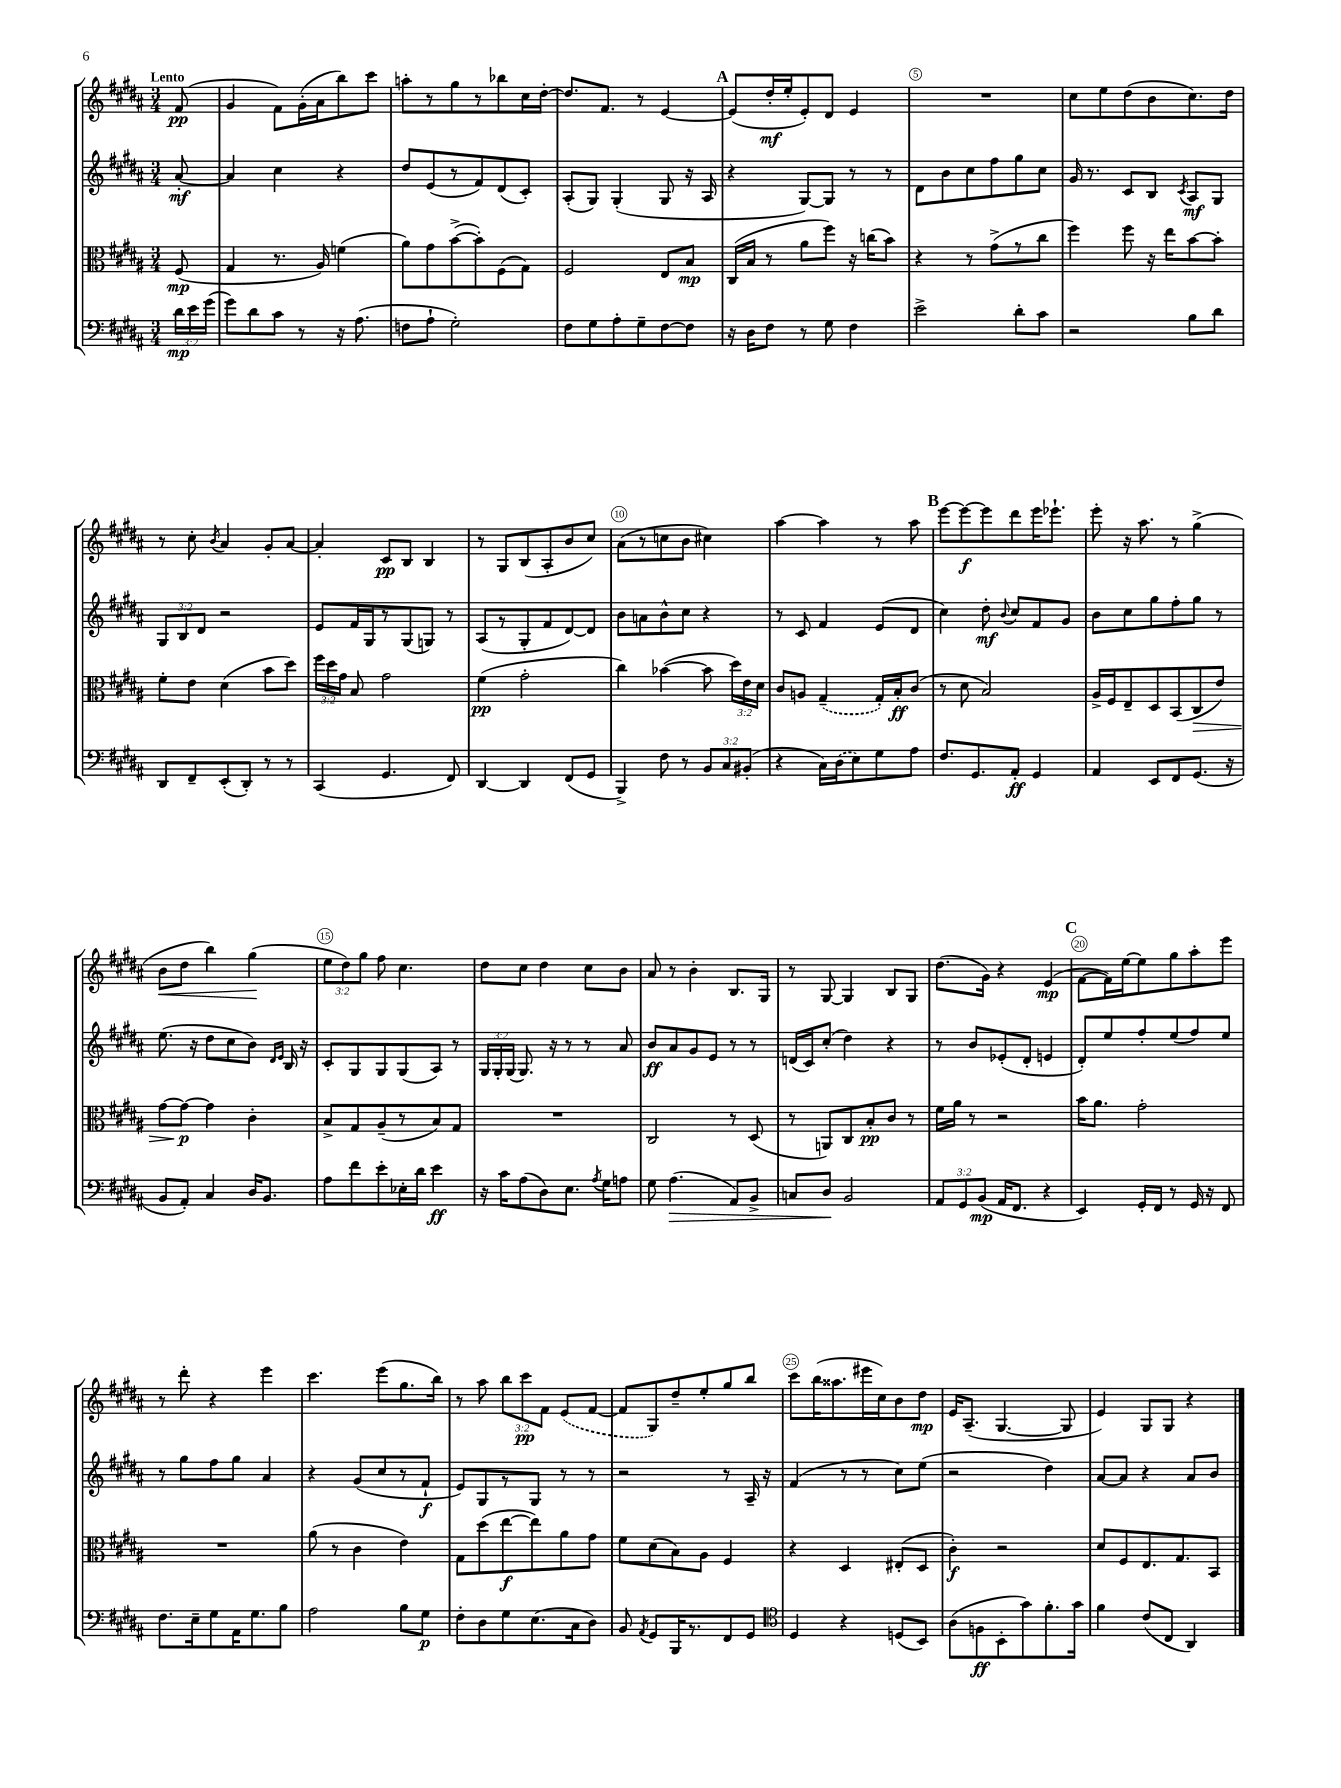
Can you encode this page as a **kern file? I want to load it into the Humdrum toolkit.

**kern	**kern	**kern	**kern
*staff4	*staff3	*staff2	*staff1
*clefF4	*clefC3	*clefG2	*clefG2
*k[f#c#g#d#a#]	*k[f#c#g#d#a#]	*k[f#c#g#d#a#]	*k[f#c#g#d#a#]
*M3/4	*M3/4	*M3/4	*M3/4
24d#	(8F#	[8a#'	(8f#
24e	.	.	.
(24g#	.	.	.
=	=	=	=
8g#)	4G#	4a#]	4g#
8d#	.	.	.
8c#	8.r	4cc#	8f#)
8r	.	.	(16g#'
.	16A#)	.	16a#
16r	(4f	4r	8bb)
(8.A#	.	.	.
.	.	.	8ccc#
=	=	=	=
8F	8a#)	8dd#	8aa'
8A#`	8g#	(8e	8r
2G#')	([8b^	8r	8gg#
.	8b'])	8f#)	8r
.	(8F#	(8d#	8bb-
.	8G#)	8c#')	16cc#
.	.	.	[16dd#'
=	=	=	=
8F#	2F#	(8A#'	8.dd#]
8G#	.	8G#)	.
.	.	.	8.f#
8A#'	.	(4G#'	.
8G#~	.	.	8r
[8F#	8E	8G#	[4e
8F#]	8B	16r	.
.	.	16A#	.
=	=	=	=
16r	(16C#	4r	(8e]
16D#	16B	.	.
8F#	8r	.	16dd#'
.	.	.	16ee'
8r	8a#	[8G#)	8e')
8G#	8ff#)	8G#]	8d#
4F#	16r	8r	4e
.	(16cc	.	.
.	8b)	8r	.
=	=	=	=
2e^	4r	8d#	2.r
.	.	8b	.
.	8r	8cc#	.
.	(8g#^	8ff#	.
8d#'	8r	8gg#	.
8c#	8cc#	8cc#	.
=	=	=	=
2r	4ff#)	16g#	8cc#
.	.	8.r	.
.	.	.	8ee
.	8ff#	8c#	(8dd#
.	16r	8B	8b
.	16ee	.	.
.	.	8qc#	.
8B	[8b	8A#	8.cc#)
8d#	8b']	8G#	.
.	.	.	16dd#
=	=	=	=
8DD#	8f#'	12G#	8r
.	.	12B	.
8FF#~	8e	.	8cc#'
.	.	12d#	.
.	.	.	8qb
(8EE'	(4d#	2r	4a#
8DD#')	.	.	.
8r	8b	.	8g#'
8r	8dd#)	.	[8a#
=	=	=	=
(4CC#	24ff#	8e	4a#']
.	24dd#	.	.
.	24g#	.	.
.	8B	16f#	.
.	.	16G#	.
4.GG#	2g#	8r	8c#
.	.	(8G#	8B
.	.	8G)	4B
8FF#)	.	8r	.
=	=	=	=
[4DD#	(4f#	(8A#	8r
.	.	8r	8G#
4DD#]	2g#'	8G#'	(8B
.	.	8f#	8A#'
(8FF#	.	[8d#)	8b
8GG#	.	8d#]	8cc#)
=	=	=	=
4BBB^)	4cc#)	8b	(8a#
.	.	8a	8r
8F#	([4b-	8b^^	8cc
8r	.	8cc#	8b
12BB	8b-]	4r	4cc#)
12C#	.	.	.
.	24dd#)	.	.
(12BB#'	24e	.	.
.	24d#	.	.
=	=	=	=
4r	8c#	8r	[4aa#
.	8A	8c#	.
16C#)	(4G#~	4f#	4aa#]
(16D#	.	.	.
8E)	.	.	.
8G#	16G#')	(8e	8r
.	16B'	.	.
8A#	(8c#	8d#	8aa#
=	=	=	=
8.F#	8r	4cc#)	[8eee
.	8d#	.	8eee_
8.GG#	.	.	.
.	2B)	8dd#'	8eee]
.	.	8qqb	.
8AA#'	.	8cc#	8ddd#
4GG#	.	8f#	16eee
.	.	.	8.eee-`
.	.	8g#	.
=	=	=	=
4AA#	16A#^	8b	8eee'
.	16F#	.	.
.	8E~	8cc#	16r
.	.	.	8.aa#
8EE	8D#	8gg#	.
8FF#	(8BB	8ff#'	8r
(8.GG#	8C#	8gg#	(4gg#^
.	8e)	8r	.
16r	.	.	.
=	=	=	=
8BB	[8g#	(8.ee	8b
8AA#')	8g#_	.	8dd#
.	.	16r	.
4C#	4g#]	8dd#	4bb)
.	.	8cc#	.
16D#	4c#'	8b)	(4gg#
8.BB	.	.	.
.	.	16qqd#	.
.	.	16qqe	.
.	.	16B	.
.	.	16r	.
=	=	=	=
8A#	8B^	8c#'	12ee
.	.	.	12dd#)
8f#	8G#	8G#	.
.	.	.	12gg#
8e'	(8A#~	8G#	8ff#
16E-'	8r	(8G#	4.cc#
16d#	.	.	.
4e	8B)	8A#)	.
.	8G#	8r	.
=	=	=	=
16r	2.r	24G#	8dd#
.	.	24G#'	.
16c#	.	.	.
.	.	(24G#	.
(8A#	.	8.G#)	8cc#
8D#)	.	.	4dd#
.	.	16r	.
8.E	.	8r	.
.	.	8r	8cc#
8qA#	.	.	.
16G#	.	.	.
8A	.	8a#	8b
=	=	=	=
8G#	2C#	8b	8a#
(4.A#	.	8a#	8r
.	.	8g#	4b'
.	.	8e	.
8AA#)	8r	8r	8.B
8BB^	(8D#	8r	.
.	.	.	16G#
=	=	=	=
8C	8r	(16d	8r
.	.	16c#)	.
8D#	8AA)	(8cc#'	[8G#
2BB	8C#	4dd#)	4G#]
.	8B'	.	.
.	8c#	4r	8B
.	8r	.	8G#
=	=	=	=
12AA#	16f#	8r	(8.dd#
.	16a#	.	.
12GG#	.	.	.
.	8r	8b	.
(12BB	.	.	.
.	.	.	16g#)
16AA#	2r	(8e-'	4r
8.FF#	.	.	.
.	.	8d#'	.
4r	.	4e	(4e
=	=	=	=
4EE)	16b	8d#')	[8f#
.	8.a#	.	.
.	.	8ee	16f#])
.	.	.	[16ee
16GG#'	2g#'	8ff#'	8ee]
16FF#	.	.	.
8r	.	(8ee	8gg#
16GG#	.	8ff#)	8aa#'
16r	.	.	.
8FF#	.	8ee	8eee
=	=	=	=
8.F#	2.r	8r	8r
.	.	8gg#	8ddd#'
16E~	.	.	.
8G#	.	8ff#	4r
16AA#	.	8gg#	.
8.G#	.	.	.
.	.	4a#	4eee
8B	.	.	.
=	=	=	=
2A#	(8a#	4r	4.ccc#
.	8r	.	.
.	4c#	(8g#	.
.	.	8cc#	(8eee
8B	4e)	8r	8.gg#
8G#	.	8f#`	.
.	.	.	16bb)
=	=	=	=
8F#'	8G#	8e)	8r
8D#	(8dd#	8G#	8aa#
8G#	[8ee	8r	12bb
.	.	.	12ccc#
(8.E	8ee])	8G#	.
.	.	.	12f#
.	8a#	8r	(8e
16C#	.	.	.
8D#)	8g#	8r	[8f#
=	=	=	=
8BB	8f#	2r	8f#]
8qAA#	.	.	.
8GG#	(8d#	.	8G#)
16BBB	8B)	.	8dd#~
8.r	.	.	.
.	8A#	.	8ee'
8FF#	4F#	8r	8gg#
8GG#	.	16A#~	8bb
.	.	16r	.
=	=	=	=
*clefC4	*	*	*
4D#	4r	(4f#	8ccc#
.	.	.	(16bb
.	.	.	8.aa##
4r	4D#	8r	.
.	.	8r	16eee#
.	.	.	16cc#)
(8D	(8E#'	8cc#)	8b
8BB)	8D#	(8ee	8dd#
=	=	=	=
(8A#	4c#')	2r	16e
.	.	.	(8.A#~
8F	.	.	.
8BB'	2r	.	[4.G#
8g#)	.	.	.
8.f#'	.	4dd#)	.
.	.	.	8G#]
16g#	.	.	.
=	=	=	=
4f#	8d#	[8a#	4e)
.	8F#	8a#]	.
(8c#	8.E	4r	8G#
8C#	.	.	8G#
.	8.G#	.	.
4AA#)	.	8a#	4r
.	8BB	8b	.
==	==	==	==
*-	*-	*-	*-
